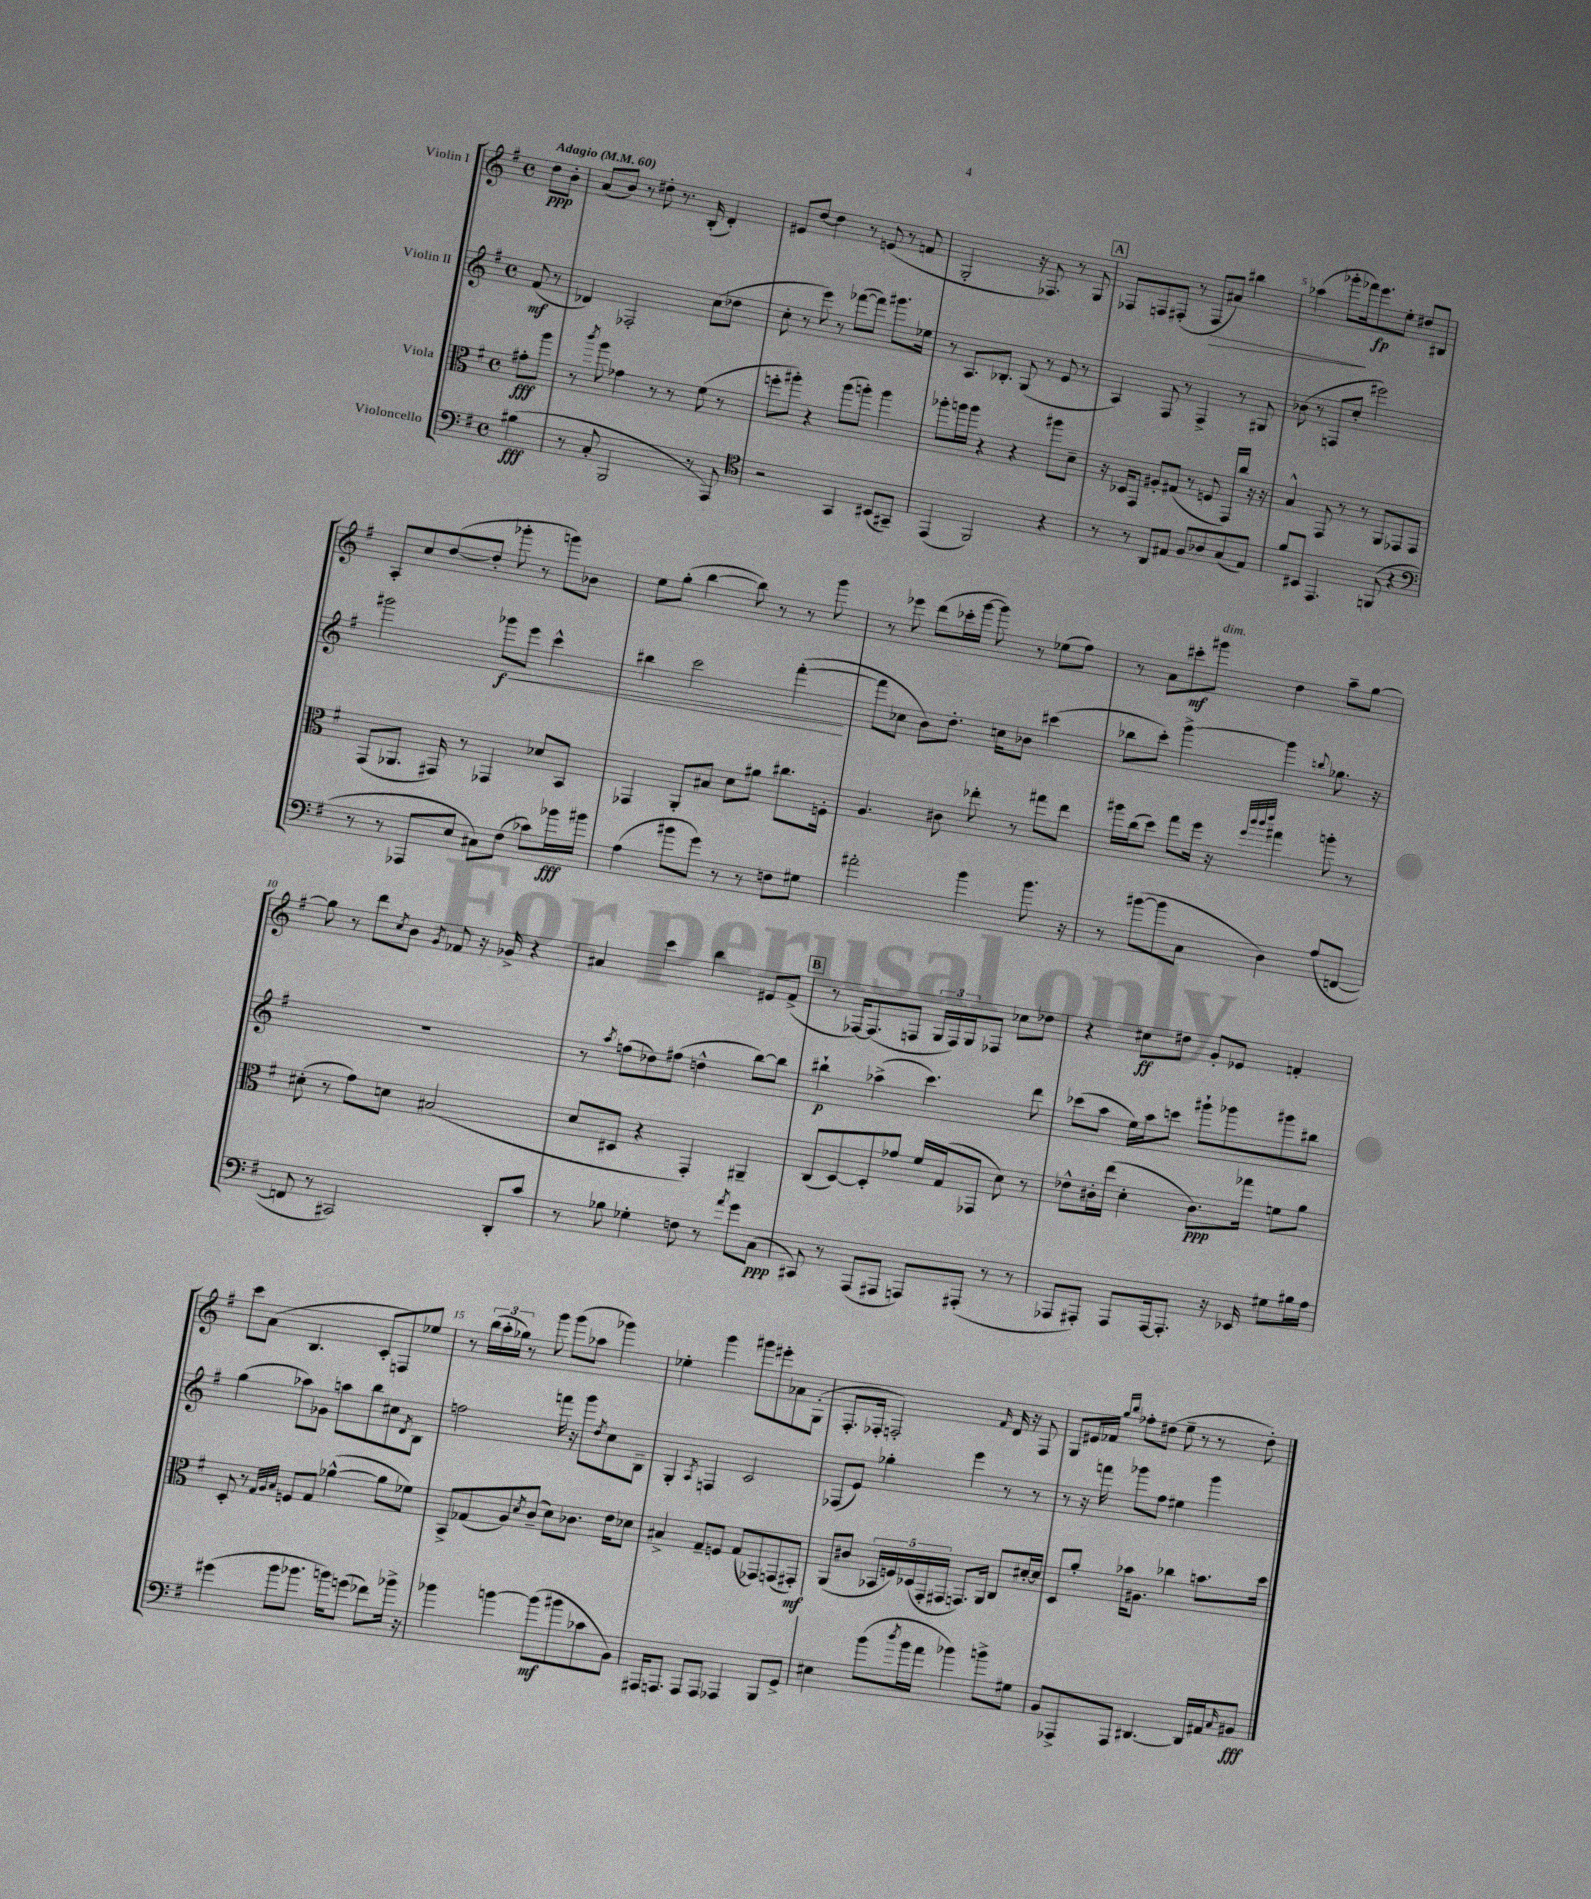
<<
\new StaffGroup <<
\new Staff = "s0" \with { instrumentName = "Violin I" } {
    \clef treble \key g \major \defaultTimeSignature \time 4/4 \partial 4 \tempo "Adagio" 4 = 60
    d''8\ppp b'8-. |
    a'8( b'8) r8 dis''8-. r8. b16-.( d'4-.) |
    eis'8 d''8~ d''4 r8 e'8( r8 f'8 |
    g2-. r16 fes8.) r8 g8 |
    \mark \markup { \box "A" } fes8 f8 fis8-.( r8 fis8\> ais'8) bis''4 |
    aes''4( ges'''8-. fes'''16\!) e'''8.\fp e''8-. dis''8 bis8 |
    a8-. c''8 d''8~( d''8-. ges'''8-. r8 g'''8) bes'8 |
    e''8 g''8-.( b''4~ b''8) r8 r8 g'''8 |
    r8 ees'''8 d'''8( ces'''16-. g'''16~ g'''8) r8 ees''8( fis''8) |
    r8 a'8 cis'''8-.\mf gis'''8^\markup { \italic "dim." } d''4 a''8-- g''8~ |
    g''8 r8 d'''8 \acciaccatura { c''8 } b'8 \acciaccatura { g'8 } fes'8 r16 ges'16-> r4 |
    ais'4 c'''4 b''4 eis'8 fis'8->( |
    \mark \markup { \box "B" } r8 fes16~) fes8.( f8 \tuplet 3/2 { g16 f16) g16 } fes8 ces''8 des''8 |
    r4 cis''8\ff dis''8 g'8-. ees'8 f'4-. |
    c'''8 a'8( b4. c'8-. f8) ees''8 |
    r8 \tuplet 3/2 { b''16( a''16-. ges''16) } r8 g'''8 g'''8( aes''8 ges'''4) |
    ees''4-. g'''4 gis'''8 eis'''8-. aes'8 g8-.( |
    fis8.-. fes16-. f2-.) \grace { fis'16 } d'16 r16 f8 |
    g8 eis'16 fes'16 \grace { g''16 b''16 } fes''8-. dis''8( e''8-- r8 r8 dis''8-.) \bar "|." |
}
\new Staff = "s1" \with { instrumentName = "Violin II" } {
    \clef treble \key g \major \defaultTimeSignature \time 4/4 \partial 4
    fis'8\mf( r8 |
    des'4) fes2-. c''8( des''8 |
    c''8-. r8 e'''8) r8 fes'''8~( fes'''8) gis'''8. ees''16 |
    r8 a8. bes8.-. g8( r8 e'8 r8 |
    \mark \markup { \box "A" } a4) fis8 r8 fis4-> r8 gis8 |
    bes'8( r8 f8 c''8-. eis'''2) |
    gis'''2 ges'''8\f\< e'''8 c'''4-^ |
    bis''4 c'''2 fis'''4~-.\!( |
    fis'''8 ces''8 b'8) d''8.-. c''16 bes'8 cis'''4( |
    bes''8 c'''8-.) g'''4~-> g'''4 \appoggiatura { b''8 } ges''8. r16 |
    R1 |
    r8 \acciaccatura { a''8 } f''8( des''8) fis''8( d''4-^ b''8~) b''8 |
    \mark \markup { \box "B" } bis''4-!\p aes''4->( c'''4.) d'''8 |
    ces'''8( a''8 e''16) a''16 c'''8 gis'''8-! ges'''8 gis'''8 bis''8 |
    g''4( aes''8) ges'8 a''8 b''8 cis''8 \acciaccatura { d'8 } b8 |
    f''2 f'''16 r16 g'''8 \acciaccatura { d''8 } c''8 b8-- |
    g4-. \acciaccatura { a8 } f4 c'2 |
    fes8( e'8) ges''4-. e'''4 r8 r8 |
    r8 r16 f'''16 ges'''8 fis''8 eis''4 ges'''4 \bar "|." |
}
\new Staff = "s2" \with { instrumentName = "Viola" } {
    \clef alto \key g \major \defaultTimeSignature \time 4/4 \partial 4
    gis'8-.\fff a''8 |
    r8 \acciaccatura { c'''8 } a''8 ges'4 r8 r8 fis'8( r8 |
    f''8-. ais''8-.) r4 ais''8( a''8-.) a''4 |
    aes''8-. a''16 a''16 r4 r4 ais''8 d'8-- |
    \mark \markup { \box "A" } r16 des16 g,8 ais8-. gis8( r8 f8 g,16) c''16 r16 r16 |
    b4-^ g,8 r8 r8 a,8 ges,8 ges,8 |
    g,8( aes,8. gis,16) r8 ges,4 des'8 b,8 |
    ges,4 a,8-. bis8 d'8 ais'8 cis''8. f16-. |
    a4. cis'8 ees''8-. r8 gis''8 ees''8 |
    ais''16 c''16( d''8) g''8 fis''16 r16 \grace { fis''32 c'''32 c'''32 e'''32 } gis''4 a''8-. r8 |
    dis'8-.( r8 g'8) d'8 bis2( |
    d'8 dis8 r4 g,4-.) ais,4-- |
    \mark \markup { \box "B" } c8( d8~) d8-. ges'8 fis'16 g16( ges,8 d'8) r8 |
    ees'8-^ cis'16-. e''16( d'4-. cis'8.\ppp) ges''16 f'8 a'8 |
    d8-. r8 \grace { g32 a32 b32 } f8 g8 aes'4~-^( aes'8 fes'8) |
    b,8-> ges8( a8) \acciaccatura { d'8 } c'8--( d'8) ces'8. e'16 des'8 |
    bis4-> g8-- f8 g8( ges,8) g,8( gis,8-.\mf) |
    a,8( cis'8 \tuplet 5/4 { bes,16 f16) des16( g,16-. gis,16 } g,8.) a,16 c8 dis'16~-. dis'16 |
    d8 a'8-. bes'16 ais8. ces''4 b'8. d''16 \bar "|." |
}
\new Staff = "s3" \with { instrumentName = "Violoncello" } {
    \clef bass \key g \major \defaultTimeSignature \time 4/4 \partial 4
    bis4\fff( |
    r8 c8-. b,,2 r8 a,,8) |
    \clef tenor r2 g,4 bis,8( gis,8--) |
    e,4( fis,2) r4 |
    \mark \markup { \box "A" } r8 r8 a,8 eis8 fis8 aes8 g8( eis8) |
    fis'8 bis,8 e,4. f,8( r4 |
    \clef bass r8 r8 aes,,8 e8 cis8) fis8( ces'8) bes'16\fff bis'16 |
    a4( bis'8 g'8) r8 r8 f8 gis8 |
    ais'2-. b'4 b'8. r16 |
    r8 bis'8~( bis'8 c8 d4) a8( f,8~ |
    f,8 r8 cis,2) d,8-. c'8 |
    r8 bes8 ges4-. f8 r8 \acciaccatura { a'8 } g'8 c8\ppp( |
    \mark \markup { \box "B" } cis,8) r8 a,,8( ais,,8 a,,8) ais,,8-.( r8 r8 |
    aes,,8 ais,,8-.) ais,,8 ais,,16~ ais,,8.-. r16 ees,16 gis8 bis16 a16 |
    gis'4( b'8 bes'8. b'16) g'8( fes'8) bes'16-> r16 |
    bes'4 b'4~ b'8\mf( bis'8 ces'8 b,8) |
    ais,,16 a,,8. a,,8 a,,8 aes,,4 b,,8 g,8-> |
    eis4 b'8( \acciaccatura { d''8 } b'16 a'16 bes'4) b'8-> gis8 |
    b,8 aes,,8-> aes,,8 dis,4.~ dis,16 ais,16 \grace { c16 } bis,8\fff \bar "|." |
}
>>
>>
\layout { \context { \Score \override BarNumber.break-visibility = ##(#f #t #t) barNumberVisibility = #(every-nth-bar-number-visible 5) } }
